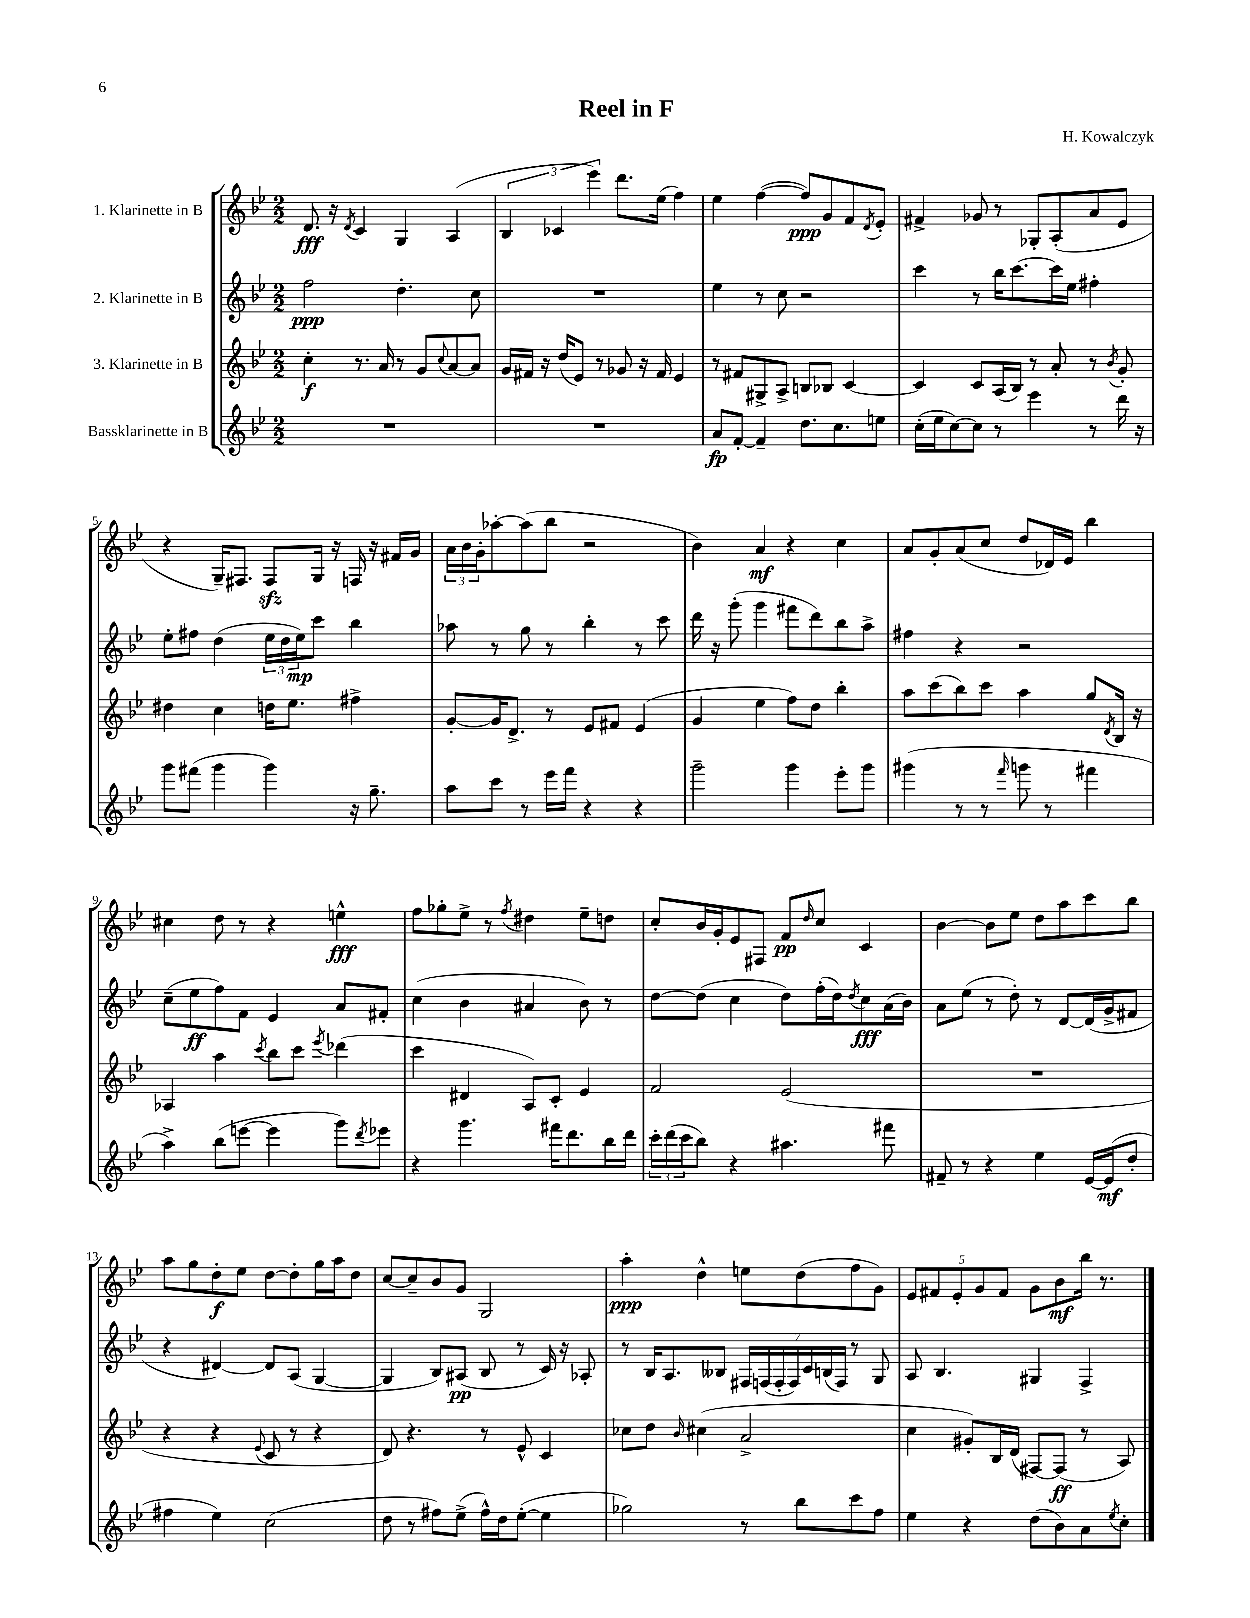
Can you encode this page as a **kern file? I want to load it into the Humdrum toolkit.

**kern	**kern	**kern	**kern
*staff4	*staff3	*staff2	*staff1
*clefG2	*clefG2	*clefG2	*clefG2
*k[b-e-]	*k[b-e-]	*k[b-e-]	*k[b-e-]
*M2/2	*M2/2	*M2/2	*M2/2
1r	4cc'	2ff	8.d
.	.	.	16r
.	.	.	8qd
.	8.r	.	4c
.	16a	.	.
.	8r	4.dd'	4G
.	8g	.	.
.	8qqcc	.	.
.	[8a	.	(4A
.	8a]	8cc	.
=	=	=	=
1r	16g	1r	6B-
.	16f#	.	.
.	16r	.	.
.	.	.	6c-
.	(16dd	.	.
.	8e-)	.	.
.	.	.	6eee-)
.	8r	.	.
.	8g-	.	8.ddd
.	16r	.	.
.	16f#	.	(16ee-
.	4e-	.	4ff)
=	=	=	=
8a	8r	4ee-	4ee-
[8f'	8f#	.	.
4f~]	8G#^	8r	([4ff
.	8A^	8cc	.
8.dd	8B	2r	8ff])
.	8B-	.	8g
8.cc	.	.	.
.	[4c	.	8f
.	.	.	8qd
8ee	.	.	8e-'
=	=	=	=
(16cc'	4c]	4ccc	4f#^
16ee-	.	.	.
[8cc)	.	.	.
8cc]	8c	8r	8g-
8r	(16A	16bb-	8r
.	16B-)	[8.ccc	.
4eee-	8r	.	8G-'
.	8a'	16ccc]	(8A'
.	.	16ee-	.
8r	8r	4ff#'	8a
.	8qb-	.	.
16ddd	8g'	.	8e-
16r	.	.	.
=	=	=	=
8ggg	4dd#	8ee-'	4r
(8fff#	.	8ff#	.
4ggg	4cc	(4dd	16G~)
.	.	.	8.F#
4ggg)	16dd	24ee-	8F#
.	.	24dd	.
.	8.ee-	.	.
.	.	24ee-)	.
.	.	8ccc	16G
.	.	.	16r
16r	4ff#^	4bb-	16F
8.gg~	.	.	16r
.	.	.	16f#
.	.	.	16g
=	=	=	=
8aa	[8g'	8aa-	24a
.	.	.	24b-
.	.	.	24g'
8ccc	16g]	8r	[8aa-'
.	8.d^	.	.
8r	.	8gg	(8aa-]
16eee-	8r	8r	8bb-
16fff	.	.	.
4r	8e-	4bb-'	2r
.	8f#	.	.
4r	(4e-	8r	.
.	.	8ccc	.
=	=	=	=
2ggg~	4g	16ddd	4b-)
.	.	16r	.
.	.	(8ggg'	.
.	4ee-	4ggg	4a
4ggg	8ff)	8fff#	4r
.	8dd	8ddd)	.
8eee-'	4bb-'	8bb-	4cc
8ggg	.	8aa^	.
=	=	=	=
(4ggg#	8aa	4ff#	8a
.	(8ccc	.	8g'
8r	8bb-)	4r	(8a
8r	8ccc	.	8cc
16qqfff	.	.	.
8ggg	4aa	2r	8dd
8r	.	.	16d-)
.	.	.	16e-
4fff#	8gg	.	4bb-
.	8qd	.	.
.	16B-	.	.
.	16r	.	.
=	=	=	=
4aa^)	4A-	(8cc~	4cc#
.	.	8ee-	.
(8bb-	4aa	8ff)	8dd
[8eee	.	8f	8r
.	8qccc	.	.
4eee]	8bb-	4e-	4r
.	8ccc	.	.
.	8qeee-	.	.
8ggg)	(4ddd-	8a	4ee^^
8qddd	.	.	.
8eee-	.	8f#'	.
=	=	=	=
4r	4ccc	(4cc	8ff
.	.	.	8gg-'
4.ggg	4d#	4b-	8ee-^
.	.	.	8r
.	.	.	8qff
.	8A)	4a#	4dd#
16fff#	8c'	.	.
8.ddd	.	.	.
.	4e-	8b-)	8ee-~
16bb-	.	8r	8dd
16ddd	.	.	.
=	=	=	=
24ccc'	2f	[8dd	8cc'
(24ddd	.	.	.
24ccc	.	.	.
8bb-)	.	(8dd]	16b-
.	.	.	16g'
4r	.	4cc	8e-
.	.	.	8F#
4.aa#	(2e-	8dd)	8f
.	.	.	16qqdd
.	.	(16ff'	8cc
.	.	16dd)	.
.	.	8qdd	.
.	.	8cc	4c
8fff#	.	(16a	.
.	.	16b-)	.
=	=	=	=
8f#~	1r	8a	[4b-
8r	.	(8ee-	.
4r	.	8r	8b-]
.	.	8dd')	8ee-
4ee-	.	8r	8dd
.	.	[8d	8aa
[16e-	.	(16d]	8ccc
(16e-]	.	16g^	.
8dd'	.	8f#	8bb-
=	=	=	=
4ff#	4r	4r	8aa
.	.	.	8gg
4ee-)	4r	[4d#)	8dd'
.	.	.	8ee-
.	8qqe-	.	.
(2cc	8c	8d#]	[8dd
.	8r	(8A	8dd']
.	4r	[4G	16gg
.	.	.	16aa
.	.	.	8dd
=	=	=	=
8dd	8d)	4G]	[8cc
8r	4.r	.	8cc~]
8ff#)	.	8B-)	8b-
(8ee-^	.	(8A#	8g
16ff#^^)	8r	8B-	2G
16dd	.	.	.
([8ee-'	8e-^^	8r	.
4ee-]	4c	16c)	.
.	.	16r	.
.	.	8A-'	.
=	=	=	=
2gg-)	8cc-	8r	4aa'
.	8dd	16B-	.
.	.	8.A	.
.	16qqb-	.	.
.	(4cc#	.	4dd^^
.	.	8B--	.
8r	2a^	28F#	8ee
.	.	(28F	.
.	.	28F'	.
.	.	28F)	.
8bb-	.	.	(8dd
.	.	28c	.
.	.	(28B	.
.	.	28F)	.
8ccc	.	8r	8ff
8ff	.	8G	8g)
=	=	=	=
4ee-	4cc	8A	10e-
.	.	.	10f#
.	.	4.B-	.
.	.	.	10e-'
4r	8g#')	.	.
.	.	.	10g
.	16B-	.	.
.	.	.	10f#
.	(16d	.	.
(8dd	[8F#)	4G#	8g
8b-)	(8F#]	.	8b-
8a	8r	4F^	16bb-
.	.	.	8.r
8qee-	.	.	.
8cc'	8A)	.	.
==	==	==	==
*-	*-	*-	*-
